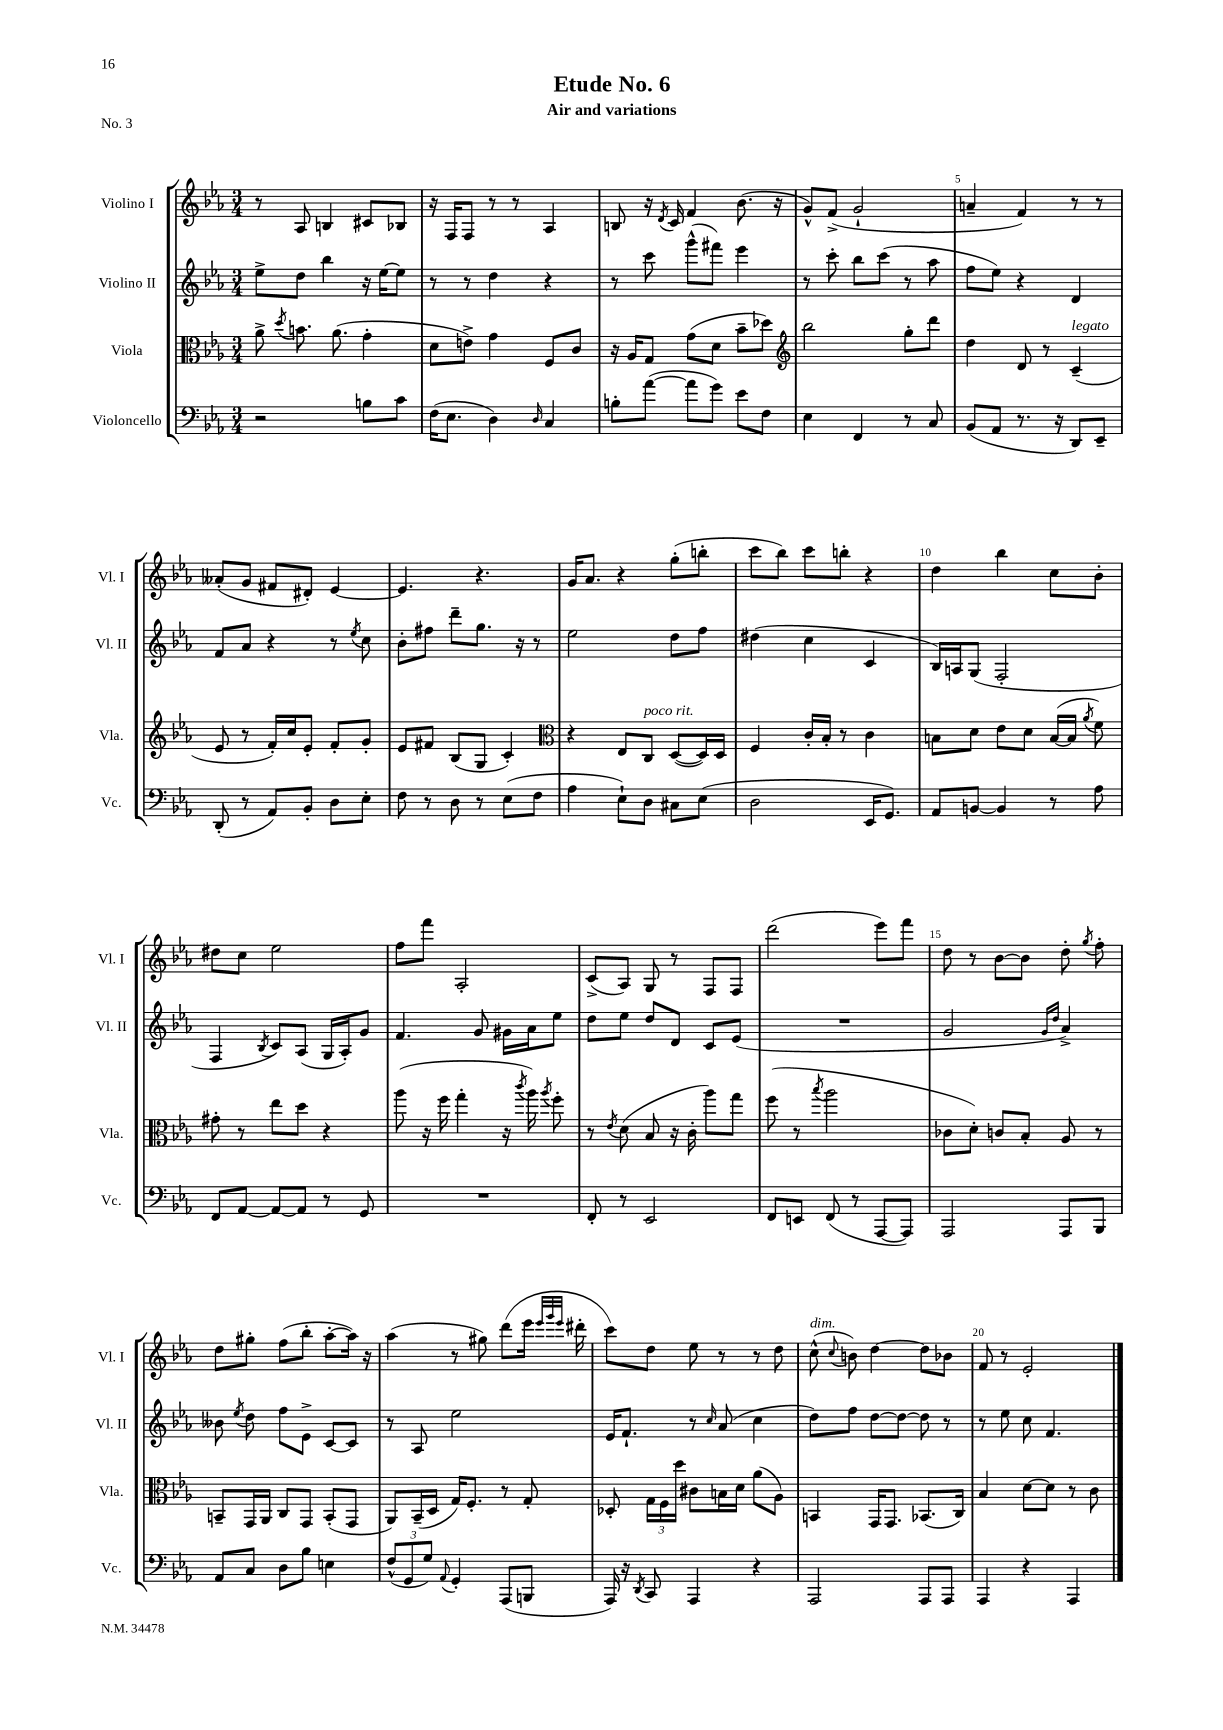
\header { title = "Etude No. 6" subtitle = "Air and variations" piece = "No. 3" }
<<
\new StaffGroup <<
\new Staff = "s0" \with { instrumentName = "Violino I" shortInstrumentName = "Vl. I" } {
    \clef treble \key ees \major \numericTimeSignature \time 3/4
    \autoBeamOff r8 aes8 b4 cis'8[ bes8] |
    r16 f16[ f8] r8 r8 aes4 |
    b8 r16 \acciaccatura { d'8 } c'16 f'4 bes'8.( r16 |
    g'8[-^) f'8]->( g'2-! |
    a'4-- f'4) r8 r8 |
    aeses'8[-.( g'8] fis'8[ dis'8]-.) ees'4~ |
    ees'4. r4. |
    g'16[ aes'8.] r4 g''8[-.( b''8]-. |
    c'''8[ bes''8]) c'''8[ b''8]-. r4 |
    d''4 bes''4 c''8[ bes'8]-. |
    dis''8[ c''8] ees''2 |
    f''8[ f'''8] aes2-. |
    c'8[->( aes8]) g8 r8 f8[ f8] |
    d'''2( ees'''8[) f'''8] |
    d''8 r8 bes'8[~ bes'8] d''8-. \acciaccatura { g''8 } f''8-. |
    d''8[ gis''8]-. f''8[( bes''8]-. aes''8[~-. aes''16]) r16 |
    aes''4( r8 gis''8) d'''8[( ees'''16] \grace { ees'''32[ g'''32 ees'''32] } dis'''16-. |
    c'''8[) d''8] ees''8 r8 r8 d''8 |
    c''8-^^\markup { \italic "dim." }( \appoggiatura { c''8 } b'8) d''4~ d''8[ bes'8] |
    f'8 r8 ees'2-. \bar "|." |
}
\new Staff = "s1" \with { instrumentName = "Violino II" shortInstrumentName = "Vl. II" } {
    \clef treble \key ees \major \numericTimeSignature \time 3/4
    \autoBeamOff ees''8[-> d''8] bes''4 r16 ees''16[~ ees''8] |
    r8 r8 d''4 r4 |
    r8 c'''8 g'''8[-^( fis'''8]) ees'''4 |
    r8 c'''8-. bes''8[ c'''8]( r8 aes''8 |
    f''8[ ees''8]) r4 d'4 |
    f'8[ aes'8] r4 r8 \acciaccatura { ees''8 } c''8 |
    bes'8[-. fis''8] d'''8[-- g''8.] r16 r8 |
    ees''2 d''8[ f''8] |
    dis''4( c''4 c'4 |
    bes16[) a16 g8]( f2-. |
    f4 \acciaccatura { bes8 } c'8[) aes8]( g16[ aes16-.) g'8] |
    f'4. g'8 gis'16[ aes'16 ees''8] |
    d''8[ ees''8] d''8[ d'8] c'8[ ees'8]( |
    R2. |
    g'2 \grace { g'16[ d''16] } aes'4->) |
    beses'8 \acciaccatura { ees''8 } d''8 f''8[ ees'8]-> c'8[~ c'8] |
    r8 aes8 ees''2 |
    ees'16[ f'8.]-! r8 \grace { c''16 } aes'8( c''4 |
    d''8[) f''8] d''8[~ d''8]~ d''8 r8 |
    r8 ees''8 c''8 f'4. \bar "|." |
}
\new Staff = "s2" \with { instrumentName = "Viola" shortInstrumentName = "Vla." } {
    \clef alto \key ees \major \numericTimeSignature \time 3/4
    \autoBeamOff aes'8-> \acciaccatura { d''8 } b'8. aes'8.( g'4-. |
    d'8[ e'8]->) g'4 f8[ c'8] |
    r16 aes16[ g8] g'8[( d'8] bes'8[-- des''8]) |
    \clef treble bes''2 g''8[-. d'''8] |
    d''4 d'8 r8 c'4--^\markup { \italic "legato" }( |
    ees'8 r8 f'16[-.) c''16 ees'8]-. f'8[-. g'8]-. |
    ees'8[ fis'8] bes8[( g8] c'4-.) |
    \clef alto r4 ees8[ c8]^\markup { \italic "poco rit." } d8[~( d16) d16] |
    f4 c'16[-. bes16]-. r8 c'4 |
    b8[ d'8] ees'8[ d'8] b16[~( b16] \acciaccatura { aes'8 } f'8) |
    gis'8-. r8 ees''8[ d''8] r4 |
    aes''8( r16 f''16 g''4-. r16 \acciaccatura { c'''8 } aes''16) \acciaccatura { aes''8 } f''8-. |
    r8 \acciaccatura { ees'8 } d'8( bes8 r16 c'16-. aes''8[) g''8] |
    f''8( r8 \acciaccatura { bes''8 } aes''2 |
    ces'8[ d'8]-.) c'8[ bes8]-. aes8 r8 |
    b,8[-- g,16 aes,16] c8[ g,8] b,8[-.( g,8] |
    aes,8[) bes,16--( d16] g16[) f8.]-. r8 g8-. |
    des8-. \tuplet 3/2 { g16[ f16 d''16] } cis'8[ b16 d'16] aes'8[( aes8]) |
    b,4 g,16[ g,8.] bes,8.[( c16]) |
    bes4 d'8[~ d'8] r8 c'8 \bar "|." |
}
\new Staff = "s3" \with { instrumentName = "Violoncello" shortInstrumentName = "Vc." } {
    \clef bass \key ees \major \numericTimeSignature \time 3/4
    \autoBeamOff r2 b8[ c'8] |
    f16[( ees8.] d4) \grace { d16 } c4 |
    b8[-. aes'8]~( aes'8[ g'8]) ees'8[ f8] |
    ees4 f,4 r8 c8 |
    bes,8[( aes,8] r8. r16 d,8[) ees,8]-- |
    d,8-.( r8 aes,8[) bes,8]-. d8[ ees8]-. |
    f8 r8 d8 r8 ees8[( f8] |
    aes4 ees8[-!) d8] cis8[ ees8]( |
    d2 ees,16[ g,8.]) |
    aes,8[ b,8]~ b,4 r8 aes8 |
    f,8[ aes,8]~ aes,8[~ aes,8] r8 g,8 |
    R2. |
    f,8-. r8 ees,2 |
    f,8[ e,8] f,8( r8 aes,,8[~ aes,,8]) |
    aes,,2 aes,,8[ bes,,8] |
    aes,8[ c8] d8[ bes8] e4 |
    \tuplet 3/2 { f8[-^( g,8 g8]) } \appoggiatura { aes,8 } g,4-. aes,,8[( b,,8] |
    aes,,16) r16 \acciaccatura { d,8 } c,8 aes,,4 r4 |
    aes,,2 aes,,8[ aes,,8] |
    aes,,4 r4 aes,,4 \bar "|." |
}
>>
>>
\layout { \context { \Score \override BarNumber.break-visibility = ##(#f #t #t) barNumberVisibility = #(every-nth-bar-number-visible 5) } }
